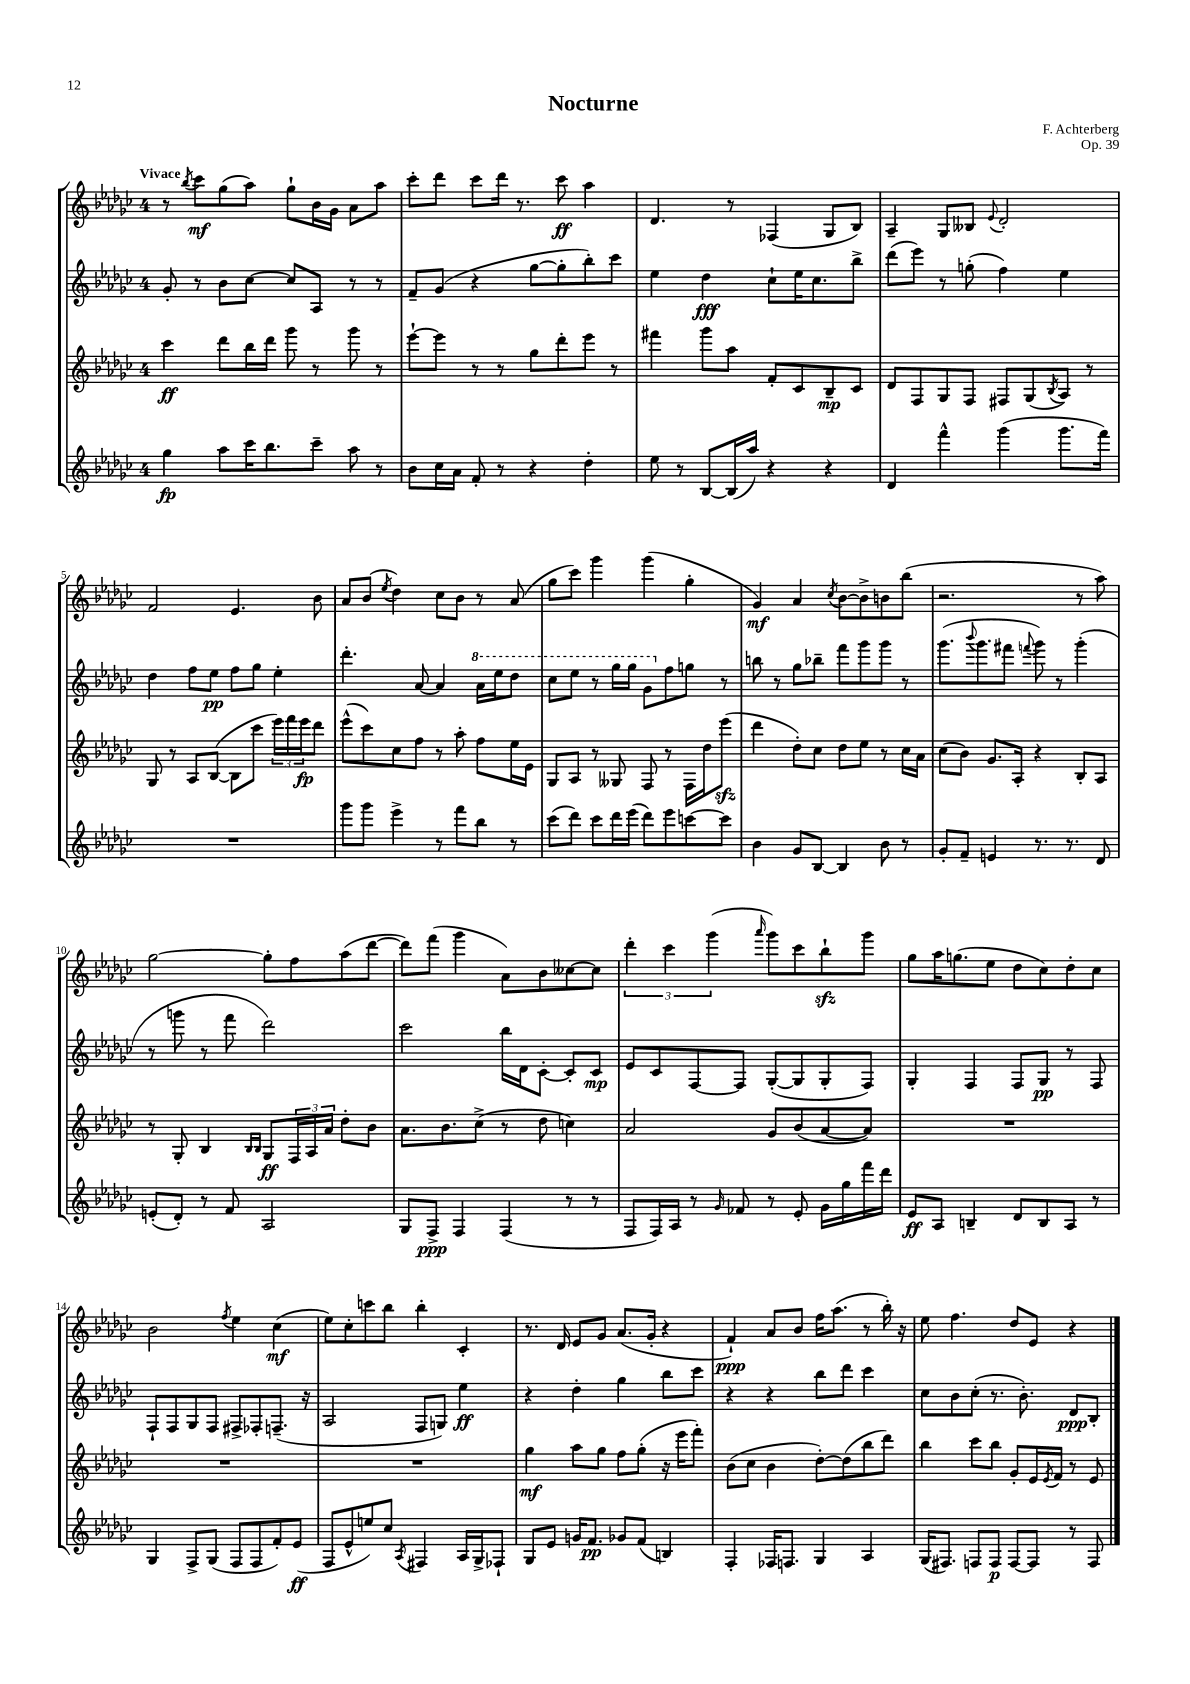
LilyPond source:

\header { title = "Nocturne" composer = "F. Achterberg" opus = "Op. 39" }
<<
\new StaffGroup <<
\new Staff = "s0" {
    \clef treble \key ges \major \once \override Staff.TimeSignature.style = #'single-digit \time 4/4 \tempo "Vivace"
    r8 \acciaccatura { bes''8 } ces'''8\mf ges''8( aes''8) ges''8-! bes'16 ges'16 aes'8 aes''8 |
    ces'''8-. des'''8 ces'''8 des'''16 r8. ces'''8\ff aes''4 |
    des'4. r8 fes4( ges8 bes8) |
    aes4-- ges8 beses8 \appoggiatura { ees'8 } des'2-. |
    f'2 ees'4. bes'8 |
    aes'8 bes'8( \acciaccatura { ees''8 } des''4) ces''8 bes'8 r8 aes'8( |
    ges''8 ces'''8) ges'''4 ges'''4( ges''4-. |
    ges'4\mf) aes'4 \acciaccatura { ces''8 } bes'8~ bes'8-> b'8 bes''8( |
    r2. r8 aes''8) |
    ges''2~ ges''8-. f''8 aes''8( des'''8~ |
    des'''8) f'''8( ges'''4 aes'8) bes'8 ceses''8~ ceses''8 |
    \tuplet 3/2 { des'''4-. ces'''4 ges'''4( } \grace { aes'''16 } ges'''8) ces'''8 bes''8-!\sfz ges'''8 |
    ges''8 aes''16 g''8.( ees''8 des''8 ces''8) des''8-. ces''8 |
    bes'2 \acciaccatura { f''8 } ees''4 ces''4\mf( |
    ees''8) ces''8-. c'''8 bes''8 bes''4-. ces'4-. |
    r8. des'16 ees'8 ges'8 aes'8.( ges'16-. r4 |
    f'4-!\ppp) aes'8 bes'8 f''16 aes''8.( r8 bes''16-.) r16 |
    ees''8 f''4. des''8 ees'8 r4 \bar "|." |
}
\new Staff = "s1" {
    \clef treble \key ges \major \once \override Staff.TimeSignature.style = #'single-digit \time 4/4
    ges'8-. r8 bes'8 ces''8~ ces''8 aes8 r8 r8 |
    f'8-- ges'8( r4 ges''8~ ges''8-. bes''8-.) ces'''8 |
    ees''4 des''4\fff ces''8-! ees''16 ces''8. bes''8-> |
    des'''8( ees'''8) r8 g''8-.( f''4) ees''4 |
    des''4 f''8 ees''8\pp f''8 ges''8 ees''4-. |
    des'''4.-. aes'8~ aes'4 \ottava #1 aes''16 ees'''16 des'''8 |
    ces'''8 ees'''8 r8 ges'''16 ges'''16 ges''8 \ottava #0 f''8 g''8 r8 |
    b''8 r8 ges''8 bes''8-- f'''8 ges'''8 ges'''8 r8 |
    ges'''8.( \appoggiatura { bes'''8 } ges'''8. fis'''8 \appoggiatura { f'''8 } ges'''8) r8 ges'''4-.( |
    r8 g'''8 r8 f'''8 des'''2) |
    ces'''2 bes''16 des'16 ces'8~-. ces'8-. ces'8\mp |
    ees'8 ces'8 f8~ f8 ges8~-.( ges8 ges8-. f8) |
    ges4-. f4 f8 ges8\pp r8 f8 |
    f8-! f8 ges8 f8 fis8-> fes8-. f8.--( r16 |
    aes2 f8 g8) ees''4\ff |
    r4 des''4-. ges''4 bes''8 ces'''8 |
    r4 r4 bes''8 des'''8 ces'''4 |
    ces''8 bes'8 ces''8-.( r8. bes'8.-.) des'8\ppp bes8-. \bar "|." |
}
\new Staff = "s2" {
    \clef treble \key ges \major \once \override Staff.TimeSignature.style = #'single-digit \time 4/4
    ces'''4\ff des'''8 bes''16 des'''16 ges'''8 r8 ges'''8 r8 |
    ees'''8~-! ees'''8 r8 r8 ges''8 des'''8-. ees'''8 r8 |
    fis'''4 ges'''8 aes''8 f'8-. ces'8 bes8--\mp ces'8 |
    des'8 f8 ges8 f8 fis8 ges8( \acciaccatura { bes8 } aes8) r8 |
    ges8 r8 aes8 bes8~( bes8 ces'''8 \tuplet 3/2 { ees'''16) f'''16 ees'''16\fp } des'''8 |
    ees'''8-^( ces'''8) ces''8 f''8 r8 aes''8-. f''8 ees''16 ees'16 |
    ges8 aes8 r8 geses8 f8 r8 f16 des''16 ees'''8\sfz( |
    des'''4 des''8-.) ces''8 des''8 ees''8 r8 ces''16 aes'16 |
    ces''8( bes'8) ges'8. aes16-. r4 bes8-. aes8 |
    r8 ges8-. bes4 \grace { bes16 bes16 } ges8\ff \tuplet 3/2 { f16 aes16 aes'16 } des''8-. bes'8 |
    aes'8. bes'8. ces''8->( r8 des''8 c''4) |
    aes'2 ges'8 bes'8( aes'8~ aes'8) |
    R1 |
    R1 |
    R1 |
    ges''4\mf aes''8 ges''8 f''8 ges''8-.( r16 ees'''16 f'''8-.) |
    bes'8( ces''8 bes'4 des''8~-.) des''8( bes''8 des'''8) |
    bes''4 ces'''8 bes''8 ges'8-. ees'16 \acciaccatura { ees'8 } f'16 r8 ees'8 \bar "|." |
}
\new Staff = "s3" {
    \clef treble \key ges \major \once \override Staff.TimeSignature.style = #'single-digit \time 4/4
    ges''4\fp aes''8 ces'''16 bes''8. ces'''8-- aes''8 r8 |
    bes'8 ces''16 aes'16 f'8-. r8 r4 des''4-. |
    ees''8 r8 bes8~ bes16( aes''16) r4 r4 |
    des'4 f'''4-^ ges'''4( ges'''8. f'''16) |
    R1 |
    ges'''8 ges'''8 ees'''4-> r8 f'''8 bes''8 r8 |
    ces'''8( des'''8) ces'''8 des'''16 ees'''16( des'''8) ees'''8 c'''8~ c'''8 |
    bes'4 ges'8 bes8~ bes4 bes'8 r8 |
    ges'8-. f'8-- e'4 r8. r8. des'8 |
    e'8-.( des'8-.) r8 f'8 aes2 |
    ges8 f8->\ppp f4 f4( r8 r8 |
    f8 f16) aes16 r8 \grace { ges'16 } fes'8 r8 ees'8-. ges'16 ges''16 f'''16 des'''16 |
    ees'8\ff aes8 b4-- des'8 b8 aes8 r8 |
    ges4 f8-> ges8( f8 f8 f'8-.) ees'8\ff( |
    f8 ees'8-^ e''8) ces''8 \acciaccatura { aes8 } fis4 aes16 ges16-> fes8-! |
    ges8 ees'8 g'16 f'8.\pp ges'8 f'8( b4) |
    f4-. fes16 f8. ges4 aes4 |
    ges16( fis8.) f8 f8\p f8~ f8 r8 f8 \bar "|." |
}
>>
>>
